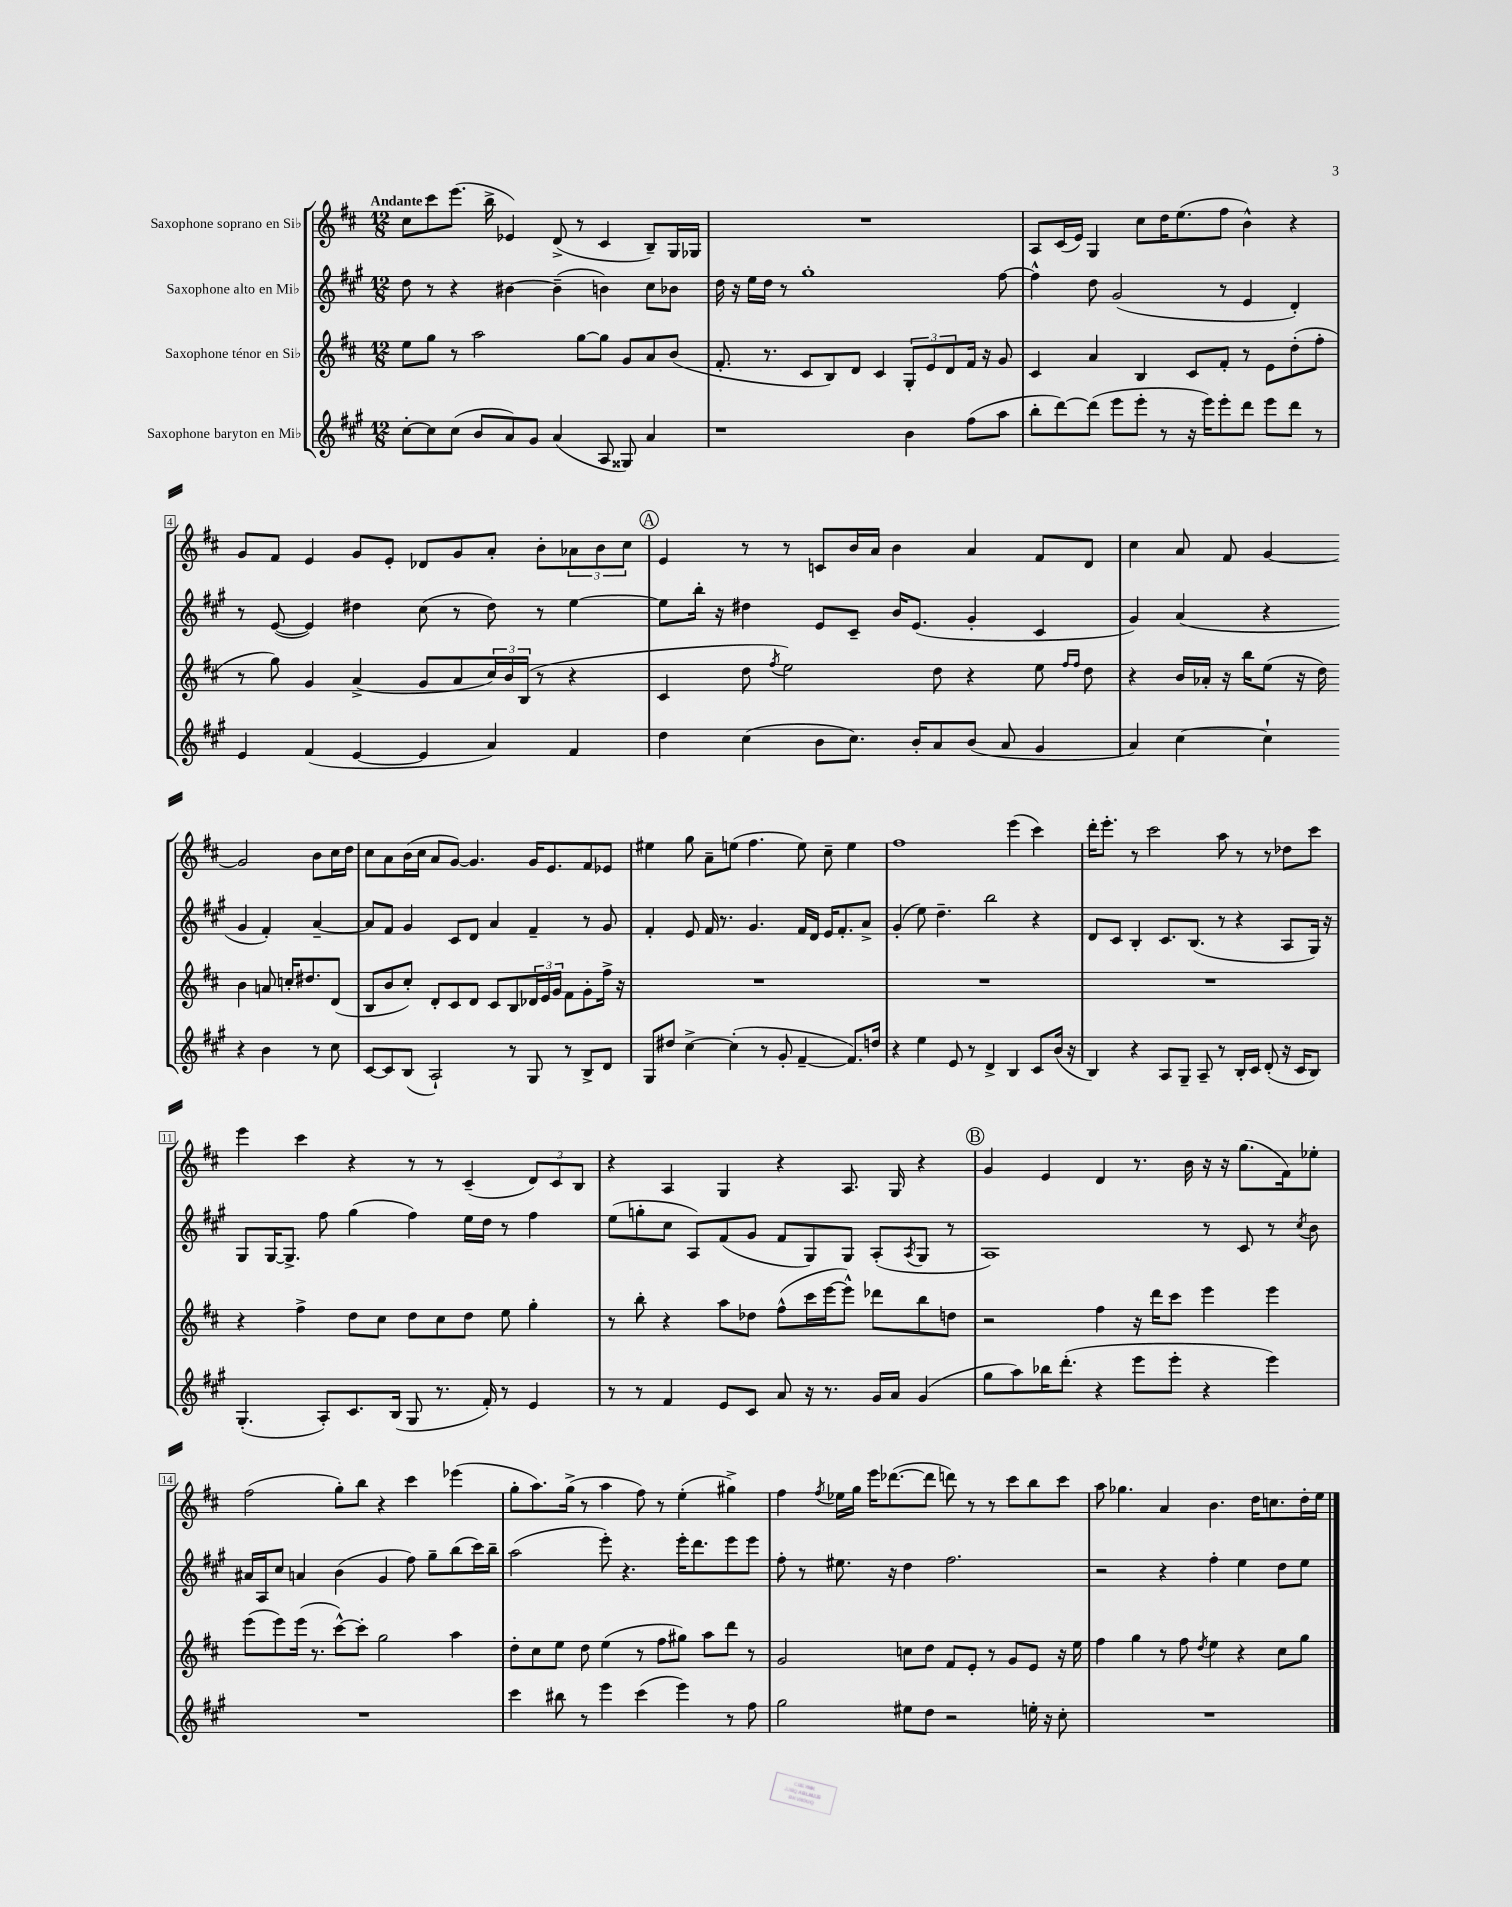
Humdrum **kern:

**kern	**kern	**kern	**kern
*staff4	*staff3	*staff2	*staff1
*clefG2	*clefG2	*clefG2	*clefG2
*k[f#c#g#]	*k[f#c#]	*k[f#c#g#]	*k[f#c#]
*M12/8	*M12/8	*M12/8	*M12/8
[8cc#'	8ee	8dd	8cc#
8cc#]	8gg	8r	8ccc#
(8cc#	8r	4r	(8.eee
8b	2aa	.	.
.	.	.	16bb^
8a)	.	[4b#	4e-)
8g#	.	.	.
(4a	.	(4b#~]	(8d^
.	[8gg	.	8r
8A	8gg]	4b)	4c#
8G##)	8g	.	.
4a	8a	8cc#	8B~)
.	(8b	8b-	16G
.	.	.	16G-
=	=	=	=
1r	8.f#'	16dd	1.r
.	.	16r	.
.	.	16ee	.
.	8.r	16dd	.
.	.	8r	.
.	8c#	1gg#'	.
.	8B)	.	.
.	8d	.	.
.	4c#	.	.
4b	12G'	.	.
.	12e	.	.
.	12d	.	.
(8ff#	16f#	.	.
.	16r	.	.
8aa	8g	[8ff#	.
=	=	=	=
8bb'	4c#	4ff#^^]	8A
[8ddd)	.	.	(16c#
.	.	.	16e)
(8ddd]	4a	8dd	4G
8eee	.	(2g#	.
8eee'	4B	.	8cc#
8r	.	.	16dd
.	.	.	(8.ee
16r	8c#	.	.
16eee)	.	.	.
8eee'	8f#'	8r	8ff#
8ddd	8r	4e	4b^^)
8eee	8e	.	.
8ddd	(8dd'	4d')	4r
8r	8ff#'	.	.
=	=	=	=
4e	8r	8r	8g
.	8gg)	([8e	8f#
(4f#	4g	4e])	4e
[4e	(4a^	4dd#	8g
.	.	.	8e'
4e]	8g	(8cc#	8d-
.	8a	8r	8g
4a)	24cc#)	8dd#)	8a'
.	24b	.	.
.	(24B	.	.
.	8r	8r	8b'
4f#	4r	[4ee	12a-
.	.	.	12b
.	.	.	12cc#
=	=	=	=
4dd	4c#	8ee]	4e
.	.	16bb'	.
.	.	16r	.
(4cc#	8dd	4dd#	8r
.	8qff#	.	.
.	2ee)	.	8r
8b	.	8e	8c
8.cc#)	.	8c#~	16b
.	.	.	16a
.	.	16b	4b
16b'	.	(8.e	.
8a	8dd	.	.
(8b	4r	4g#'	4a
8a	.	.	.
4g#	8ee	4c#	8f#
.	16qqff#	.	.
.	16qqff#	.	.
.	8dd	.	8d
=	=	=	=
4a)	4r	4g#)	4cc#
[4cc#	16b	(4a	8a
.	16a-'	.	.
.	16r	.	8f#
.	16bb	.	.
4cc#`]	(8ee	4r	[4g
.	16r	.	.
.	16dd)	.	.
4r	4b	4g#	2g]
4b	8a	4f#')	.
.	16cc'	.	.
.	8.dd#	.	.
8r	.	[4a~	8b
8cc#	(8d	.	16cc#
.	.	.	16dd
=	=	=	=
[8c#	8B	8a]	8cc#
8c#]	8b	8f#	8a
(8B	8cc#')	4g#	(16b
.	.	.	16cc#
2A`)	8d'	.	8a
.	8c#	8c#	[8g)
.	8d	8d	4.g]
.	8c#	4a	.
8r	8B	.	.
8G#	24d-	4f#~	16g
.	24e	.	.
.	.	.	8.e
.	24g	.	.
8r	8f#	.	.
8B^	8g'	8r	8f#
8d	16ff#^	8g#	8e-
.	16r	.	.
=	=	=	=
8G#	1.r	4f#'	4ee#
8dd#	.	.	.
[4cc#^	.	8e	8gg
.	.	16f#	8a~
.	.	8.r	.
(4cc#']	.	.	(8ee
.	.	4.g#	4.ff#
8r	.	.	.
8g#'	.	.	.
[4f#~	.	16f#	8ee)
.	.	16d	.
.	.	16e	8cc#~
.	.	8.f#'	.
8.f#])	.	.	4ee
.	.	8a^	.
16dd	.	.	.
=	=	=	=
4r	1.r	(4g#'	1ff#
4ee	.	8ee)	.
.	.	4.dd~	.
8e	.	.	.
8r	.	.	.
4d^	.	2bb	.
4B	.	.	(4eee
8c#	.	4r	4ccc#)
(16b	.	.	.
16r	.	.	.
=	=	=	=
4B)	1.r	8d	16ddd'
.	.	.	8.eee'
.	.	8c#	.
4r	.	4B'	8r
.	.	.	2ccc#
8A	.	8.c#	.
8G#~	.	.	.
.	.	(8.B	.
8A~	.	.	.
8r	.	8r	8aa
16B'	.	4r	8r
16c#	.	.	.
(8d'	.	.	8r
16r	.	8A	8dd-
16c#	.	.	.
8B)	.	16G#)	8ccc#
.	.	16r	.
=	=	=	=
(4.G#'	4r	8G#	4eee
.	.	[16G#	.
.	.	8.G#^]	.
.	4ff#^	.	4ccc#
8A')	.	8ff#	.
8.c#	8dd	(4gg#	4r
.	8cc#	.	.
(16B	.	.	.
8G#	8dd	4ff#)	8r
8.r	8cc#	.	8r
.	8dd	16ee	(4c#~
16f#')	.	16dd	.
8r	8ee	8r	.
4e	4gg'	4ff#	12d)
.	.	.	12c#
.	.	.	12B
=	=	=	=
8r	8r	(8ee	4r
8r	8bb'	8gg'	.
4f#	4r	8cc#	4A
.	.	8A)	.
8e	8aa	(8f#	4G
8c#	8dd-	8g#	.
8a	(8ff#^^	8f#	4r
16r	16ccc#	8G#)	.
8.r	[16eee	.	.
.	8eee^^])	8G#	8.A
16g#	8ddd-	(8A'	.
16a	.	.	16G
.	.	8qA	.
(4g#	8bb	8G#	4r
.	8dd	8r	.
=	=	=	=
8gg#	2r	1A)	4g
8aa)	.	.	.
16bb-	.	.	4e
(8.ddd'	.	.	.
4r	4ff#	.	4d
8eee	16r	.	8.r
.	16ddd	.	.
8eee'	8ccc#	.	.
.	.	.	16b
4r	4eee	8r	16r
.	.	.	16r
.	.	8c#	(8.gg
4eee)	4eee	8r	.
.	.	.	16f#)
.	.	8qcc#	.
.	.	8b	8ee-'
=	=	=	=
1.r	(8eee	16a#	(2ff#
.	.	16A	.
.	8eee)	8cc#	.
.	(16eee	4a	.
.	8.r	.	.
.	[8ccc#^^)	(4b	8gg')
.	8ccc#']	.	8bb
.	2gg	4g#	4r
.	.	8ff#)	4ccc#
.	.	8gg#~	.
.	4aa	(8bb	(4eee-
.	.	16ccc#)	.
.	.	16bb~	.
=	=	=	=
4ccc#	8dd'	(2aa	8gg'
.	8cc#	.	8.aa)
8bb#	8ee	.	.
.	.	.	(16gg^
8r	8dd	.	8r
4eee	(4ee	8eee')	4aa
.	.	4.r	.
(4ccc#	8r	.	8ff#)
.	8ff#	.	8r
4eee)	8gg#)	16eee'	(4ee'
.	.	8.ddd	.
.	8aa	.	.
8r	8ddd	8eee	4gg#^)
8ff#	8r	8eee	.
=	=	=	=
2gg#	2g	8ff#'	4ff#
.	.	8r	.
.	.	.	8qff#
.	.	8.ee#	16ee-
.	.	.	16gg
.	.	.	16eee
.	.	16r	([8.ddd-
8ee#	8cc	4dd	.
8dd	8dd	.	8ddd-]
2r	8f#	2.ff#	8ddd)
.	8e'	.	8r
.	8r	.	8r
.	8g	.	8ccc#
16ee'	8e	.	8bb
16r	.	.	.
8cc#'	16r	.	8ccc#
.	16ee	.	.
=	=	=	=
1.r	4ff#	2r	8aa
.	.	.	4.gg-
.	4gg	.	.
.	8r	4r	4a
.	8ff#	.	.
.	8qdd	.	.
.	4ee	4ff#'	4.b
.	4r	4ee	.
.	.	.	16dd
.	.	.	8.cc
.	8cc#	8dd	.
.	8gg	8ee	16dd'
.	.	.	16ee
==	==	==	==
*-	*-	*-	*-
